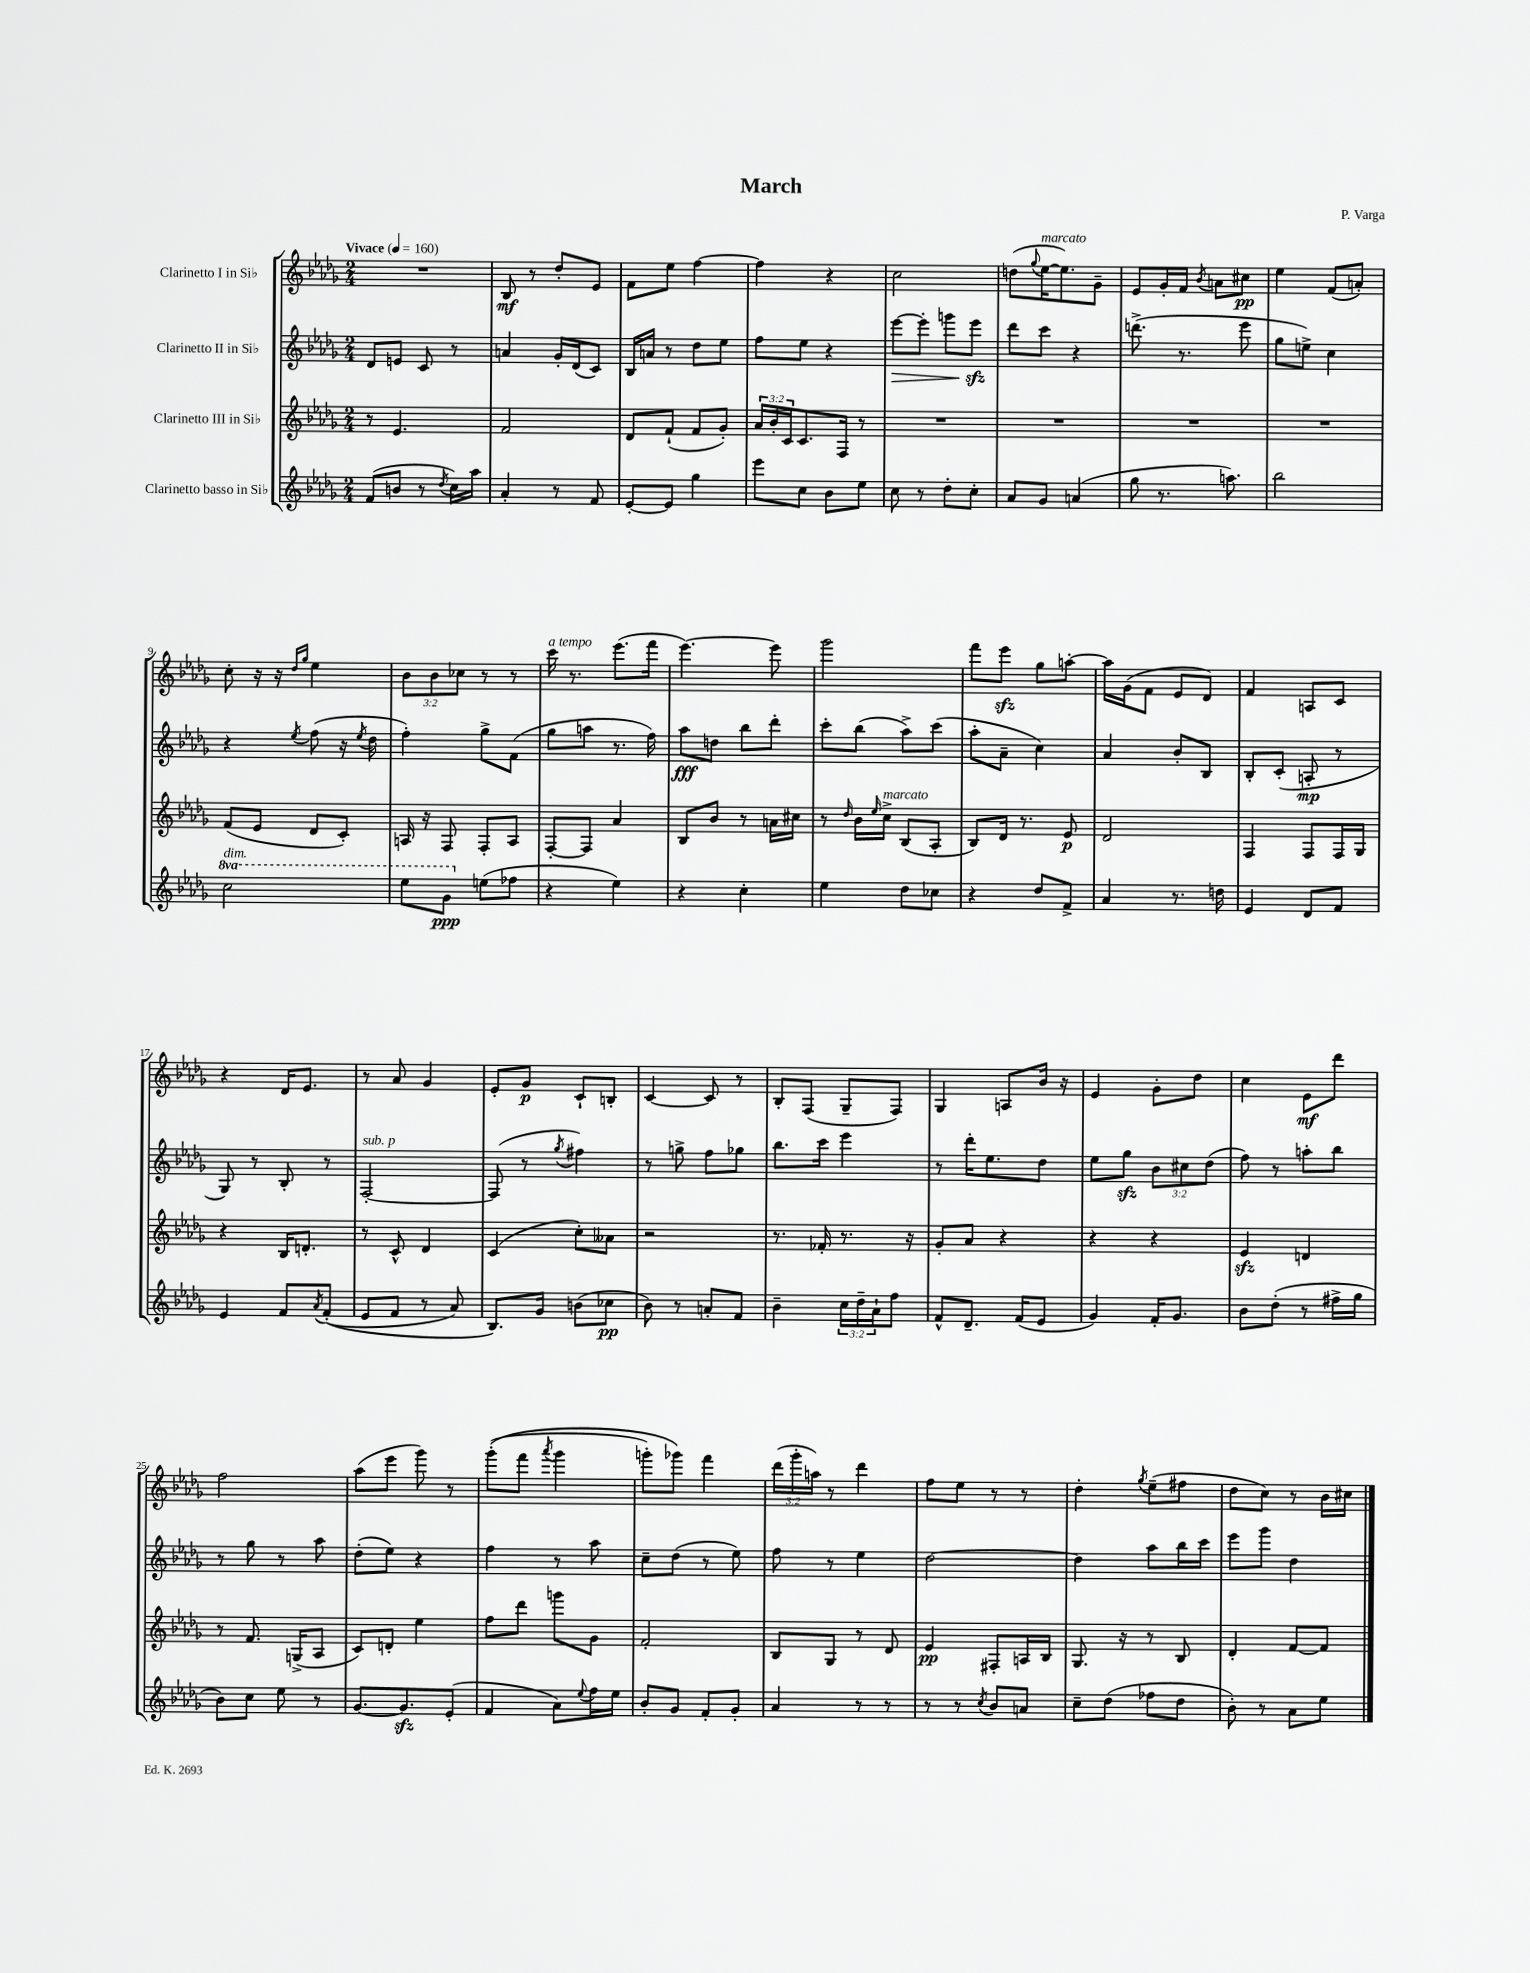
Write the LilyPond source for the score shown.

\header { title = "March" composer = "P. Varga" }
<<
\new StaffGroup <<
\new Staff = "s0" \with { instrumentName = "Clarinetto I in Sib" } {
    \clef treble \key des \major \numericTimeSignature \time 2/4 \override Staff.TupletNumber.text = #tuplet-number::calc-fraction-text \tempo "Vivace" 4 = 160
    R2 |
    bes8\mf r8 des''8-. ees'8 |
    f'8 ees''8 f''4~ |
    f''4 r4 |
    c''2 |
    d''8( \appoggiatura { ges''8 } ees''16~^\markup { \italic "marcato" } ees''8.) ges'8-- |
    ees'8 ges'16-. f'16 \acciaccatura { bes'8 } a'8 cis''8\pp |
    ees''4 f'8( a'8-.) |
    c''8-. r16 r16 \grace { des''16 ges''16 } ees''4 |
    \tuplet 3/2 { bes'8 bes'8 ces''8 } r8 r8 |
    c'''16^\markup { \italic "a tempo" } r8. ees'''8.( f'''16 |
    ees'''4.~) ees'''8 |
    ges'''2 |
    f'''8 ees'''8\sfz ges''8 a''8~-. |
    a''16 ges'16( f'8 ees'8 des'8) |
    f'4 a8 c'8 |
    r4 des'16 ees'8. |
    r8 aes'8 ges'4 |
    ees'8-. ges'8\p c'8-! b8-. |
    c'4~ c'8 r8 |
    bes8-. f8( ges8-- f8) |
    ges4 a8 bes'16 r16 |
    ees'4 ges'8-. des''8 |
    c''4 ees'8\mf des'''8 |
    f''2 |
    aes''8( ees'''8 ges'''8) r8 |
    ges'''8-.(\( f'''8 \acciaccatura { aes'''8 } ges'''4 |
    g'''8-.) ges'''8\) f'''4 |
    \tuplet 3/2 { des'''16( ges'''16-. a''16) } r8 des'''4 |
    f''8 ees''8 r8 r8 |
    des''4-. \acciaccatura { ges''8 } ees''8--( fis''8 |
    des''8 c''8) r8 bes'16 cis''16 \bar "|." |
}
\new Staff = "s1" \with { instrumentName = "Clarinetto II in Sib" } {
    \clef treble \key des \major \numericTimeSignature \time 2/4 \override Staff.TupletNumber.text = #tuplet-number::calc-fraction-text
    des'8 e'8 c'8 r8 |
    a'4 ges'16-. des'16( c'8) |
    bes16 a'16 r8 des''8 ees''8 |
    f''8 ees''8 r4 |
    ees'''8~\> ees'''8-. g'''8 ees'''8\sfz\! |
    des'''8 c'''8 r4 |
    d'''8.->( r8. ees'''8 |
    ges''8 e''8->) c''4 |
    r4 \acciaccatura { ees''8 } f''8( r16 \acciaccatura { ees''8 } des''16 |
    f''4-.) ges''8-> f'8( |
    ges''8 a''8 r8. f''16) |
    aes''8\fff d''8 bes''8 des'''8-. |
    c'''8-. bes''8( aes''8->) c'''8( |
    aes''8-. aes'8-- c''4) |
    aes'4 bes'8-. bes8 |
    bes8-. c'8-.( a8-.\mp r8 |
    ges8) r8 bes8-. r8 |
    f2~-.^\markup { \italic "sub. p" } |
    f8( r8 \acciaccatura { ges''8 } fis''4) |
    r8 g''8-> f''8 ges''8 |
    bes''8. c'''16 ees'''4 |
    r8 des'''16-. ees''8. des''8 |
    ees''8 ges''8\sfz \tuplet 3/2 { bes'8 cis''8 des''8( } |
    f''8) r8 a''8-. bes''8 |
    r8 ges''8 r8 aes''8 |
    des''8-.( ees''8) r4 |
    f''4 r8 aes''8 |
    c''8-- des''8( r8 ees''8) |
    f''8 r8 ees''4 |
    des''2~ |
    des''4 aes''8 bes''16 c'''16 |
    ees'''8 ges'''8 des''4 \bar "|." |
}
\new Staff = "s2" \with { instrumentName = "Clarinetto III in Sib" } {
    \clef treble \key des \major \numericTimeSignature \time 2/4 \override Staff.TupletNumber.text = #tuplet-number::calc-fraction-text
    r8 ees'4. |
    f'2 |
    des'8 f'8-!( f'8 ges'8-.) |
    \tuplet 3/2 { aes'16 bes'16-. c'16 } c'8. f16 r8 |
    R2 |
    R2 |
    R2 |
    R2 |
    f'8( ees'8 des'8 c'8-.) |
    a16 r16 f8 f8-. a8 |
    f8~-. f8 aes'4 |
    bes8 bes'8 r8 a'16 cis''16 |
    r8 \grace { des''16 } bes'16 \grace { ees''16 } c''16->^\markup { \italic "marcato" } bes8( aes8-. |
    bes8) des'16 r8. ees'8\p |
    des'2 |
    f4 f8 f16 ges16 |
    r4 bes16 d'8.-. |
    r8 c'8-^ des'4 |
    c'4( c''8-.) aeses'8 |
    r2 |
    r8. fes'16-. r8. r16 |
    ges'8-. aes'8 r4 |
    r4 r4 |
    ees'4\sfz d'4 |
    r8 f'8. g16->( aes8 |
    c'8) d'8-. ees''4 |
    f''8 des'''8 g'''8 ges'8 |
    f'2-. |
    bes8 ges8 r8 des'8 |
    ees'4\pp fis8-. a16 bes16 |
    ges8. r16 r8 bes8 |
    des'4-. f'8~ f'8 \bar "|." |
}
\new Staff = "s3" \with { instrumentName = "Clarinetto basso in Sib" } {
    \clef treble \key des \major \numericTimeSignature \time 2/4 \override Staff.TupletNumber.text = #tuplet-number::calc-fraction-text \set Staff.ottavationMarkups = #ottavation-simple-ordinals
    f'8( b'8 r8 \acciaccatura { des''8 } c''16) aes''16 |
    aes'4-. r8 f'8 |
    ees'8~-. ees'8 ges''4 |
    ees'''8 c''8 bes'8 ees''8 |
    c''8 r8 des''8-. c''8-. |
    aes'8 ges'8 a'4( |
    ges''8 r8. a''8.) |
    bes''2 |
    \ottava #1 c'''2^\markup { \italic "dim." } |
    ees'''8 ges''8\ppp \ottava #0 e''8( fes''8 |
    r4 ees''4) |
    r4 c''4-. |
    ees''4 des''8 ces''8 |
    r4 des''8 f'8-> |
    aes'4 r8. d''16 |
    ees'4 des'8 f'8 |
    ees'4 f'8 \acciaccatura { aes'8 } f'8-.(\( |
    ees'8 f'8 r8 aes'8) |
    bes8.\) ges'16 b'8( ces''8\pp |
    bes'8) r8 a'8-. f'8 |
    bes'4-- \tuplet 3/2 { c''16 des''16-- aes'16-! } f''8 |
    f'8-^ des'8.-- f'16( ees'8 |
    ges'4) f'16-. ges'8. |
    bes'8 des''8-.( r8 fis''16-> ges''16 |
    bes'8) c''8 ees''8 r8 |
    ges'8.~ ges'8.\sfz ees'8-.( |
    f'4 aes'8) \appoggiatura { ees''8 } f''16 ees''16 |
    bes'8-. ges'8 f'8-. ges'8-. |
    aes'4 r8 r8 |
    r8 r8 \acciaccatura { c''8 } bes'8 a'8 |
    c''8-- des''8( fes''8 des''8 |
    bes'8-.) r8 aes'8 ees''8 \bar "|." |
}
>>
>>
